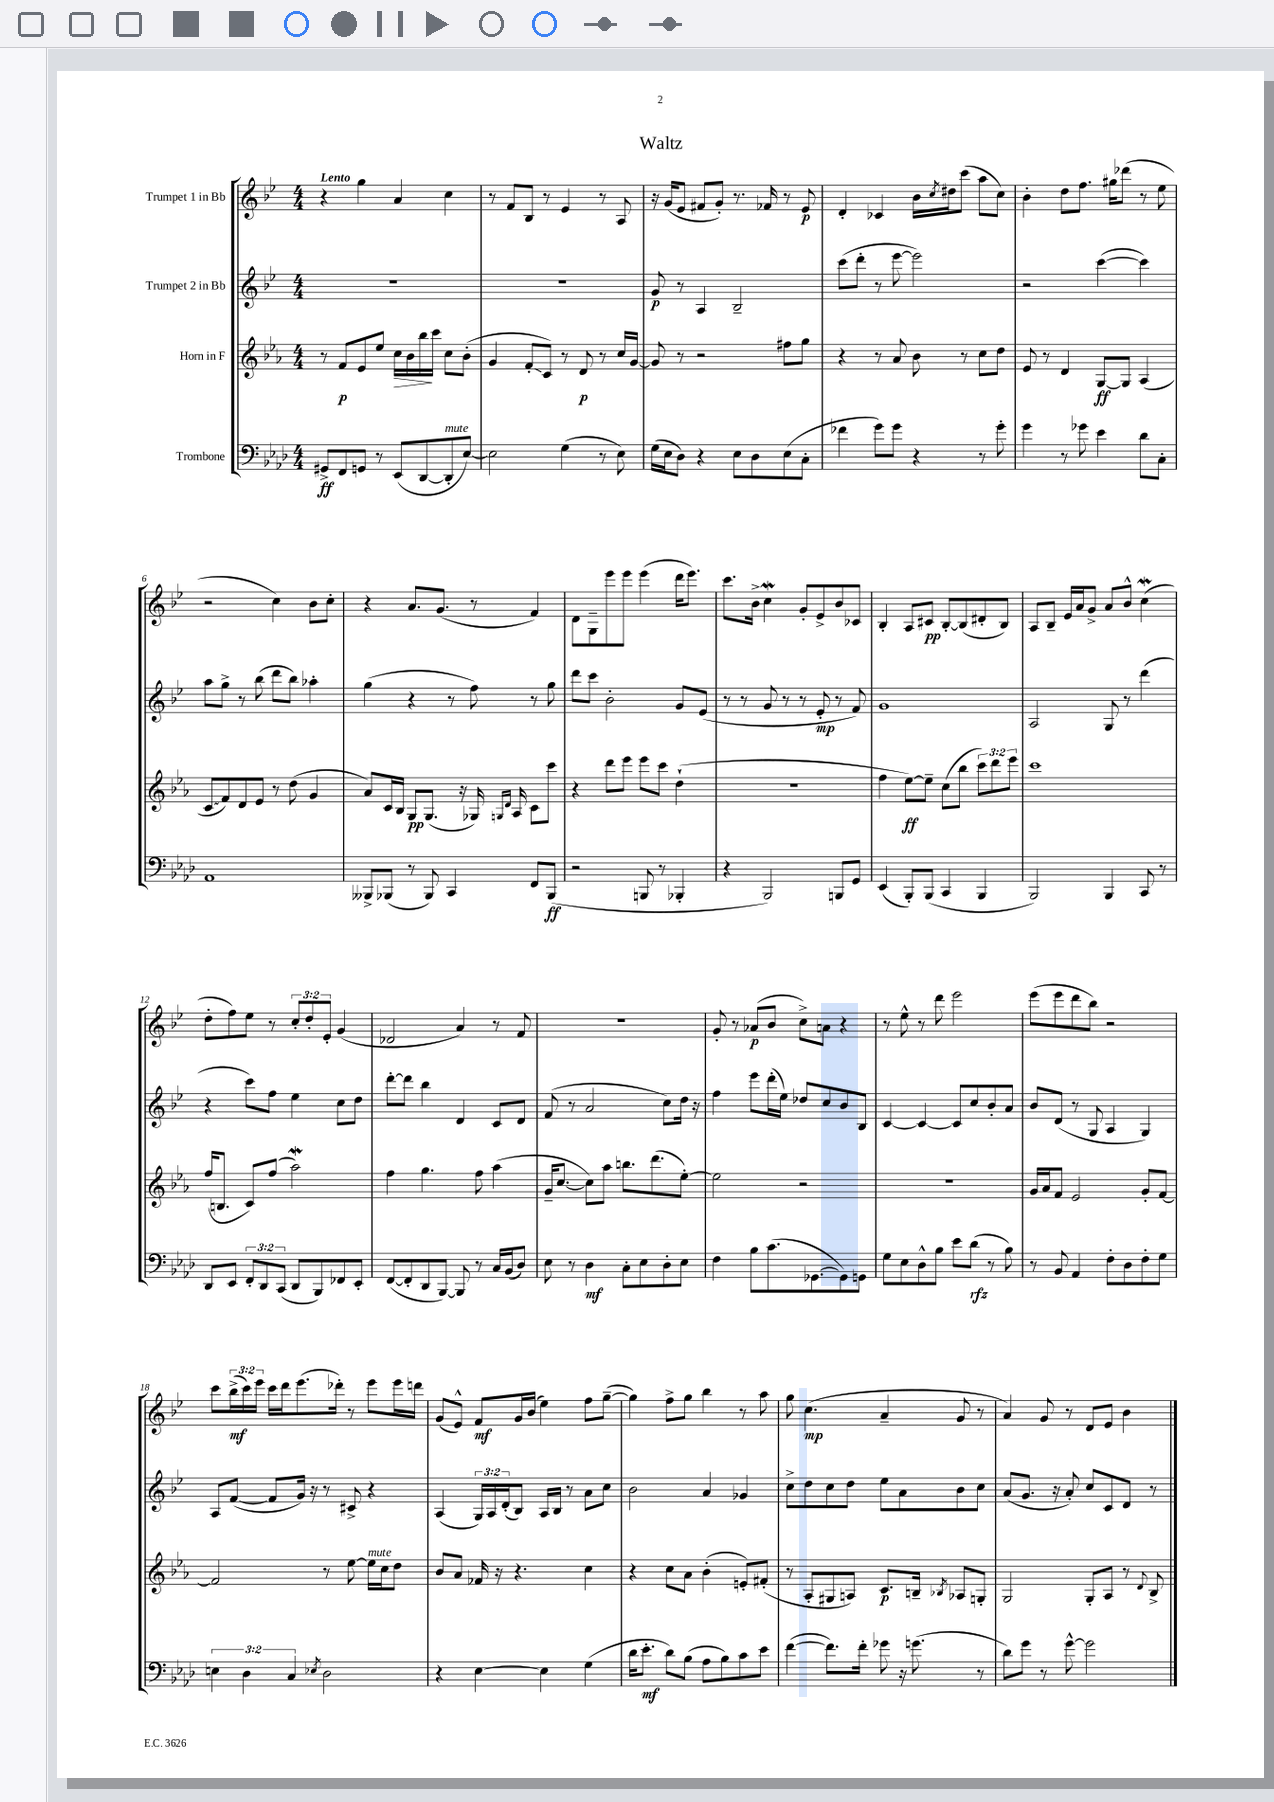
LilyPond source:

\header { title = "Waltz" }
<<
\new StaffGroup <<
\new Staff = "s0" \with { instrumentName = "Trumpet 1 in Bb" } {
    \clef treble \key bes \major \numericTimeSignature \time 4/4 \override Staff.TupletNumber.text = #tuplet-number::calc-fraction-text \tempo "Lento"
    r4 g''4 a'4 c''4 |
    r8 f'8 bes8 r8 ees'4 r8 a8 |
    r16 g'16( ees'8 fis'8 g'8-.) r8. fes'16 r8 ees'8\p |
    d'4-. ces'4 bes'16 \acciaccatura { c''8 } dis''16 c'''8( a''8 c''8) |
    bes'4-. d''8 f''8. gis''16 des'''8( r8 ees''8 |
    r2 c''4) bes'8 c''8-. |
    r4 a'8. g'8.( r8 f'4) |
    d'8 g8-- ees'''8 ees'''8 ees'''4( d'''16 ees'''8.) |
    c'''8. bes'16-> c''4\mordent g'8-. ees'8-> bes'8 ces'8 |
    bes4-. a8 cis'8\pp bes8~-. bes8( dis'8-. bes8) |
    a8 bes8-- ees'16 a'16 g'8-> a'8 bes'8-^ c''4\mordent( |
    d''8-. f''8) ees''8 r8 \tuplet 3/2 { c''8-. d''8-. ees'8-. } g'4( |
    des'2 a'4) r8 f'8 |
    R1 |
    g'8-. r8 aes'8\p( bes'8 c''8->) a'8 r4 |
    r8 ees''8-^ r8 d'''8 ees'''2 |
    ees'''8( ees'''8 d'''8 bes''8) r2 |
    c'''8 \tuplet 3/2 { bes''16->\mf( c'''16) ees'''16 } c'''16 d'''16 ees'''8.( des'''16-.) r8 ees'''8 ees'''16 d'''16 |
    g'8( ees'8-^) f'8\mf g'16 bes'16( ees''4) f''8 g''8~--( |
    g''4) f''8-> g''8 bes''4 r8 a''8 |
    g''8 c''4.\mp( a'4-- g'8 r8 |
    a'4) g'8 r8 d'8 ees'8 bes'4 \bar "|." |
}
\new Staff = "s1" \with { instrumentName = "Trumpet 2 in Bb" } {
    \clef treble \key bes \major \numericTimeSignature \time 4/4 \override Staff.TupletNumber.text = #tuplet-number::calc-fraction-text
    r1 |
    R1 |
    g'8\p r8 a4 bes2-- |
    c'''8( d'''8-. r8 ees'''8~ ees'''2) |
    r2 c'''4~( c'''4) |
    a''8 g''8-> r8 bes''8( d'''8 bes''8) aes''4-. |
    g''4( r4 r8 f''8) r8 g''8 |
    d'''8 c'''8 bes'2-. g'8 ees'8( |
    r8 r8 g'8 r8 r8 ees'8-.\mp r8 f'8) |
    g'1 |
    a2 g8 r8 d'''4( |
    r4 c'''8) f''8 ees''4 c''8 d''8 |
    d'''8~-. d'''8 bes''4 d'4 c'8 d'8 |
    f'8( r8 a'2 c''8) d''16 r16 |
    f''4 ees'''8 d'''16-.( ees''16) des''8 c''8 bes'8 bes8 |
    c'4~ c'4~ c'8 c''8 bes'8-. a'8 |
    bes'8 d'8( r8 g8 a4 g4) |
    a8 f'8~( f'8 g'16) r16 r8 cis'8-> r4 |
    a4( \tuplet 3/2 { g16) a16 d'16-.( } bes8) a16 bes16 r8 a'8 c''8 |
    bes'2 a'4 ges'4 |
    c''8-> d''8 c''8 d''8 ees''8 a'8 bes'8 c''8 |
    a'8( g'8. r16 a'8-.) c''8 c'8 d'8 r8 \bar "|." |
}
\new Staff = "s2" \with { instrumentName = "Horn in F" } {
    \clef treble \key ees \major \numericTimeSignature \time 4/4 \override Staff.TupletNumber.text = #tuplet-number::calc-fraction-text
    r8 f'8\p ees'8 ees''8 c''16\> bes'16 bes''16\! c'''16 c''8 bes'8-.( |
    g'4 f'8-.\glissando c'8) r8 d'8\p r8 c''16 g'16~ |
    g'8 r8 r2 fis''8 g''8 |
    r4 r8 aes'8 bes'8 r8 c''8 d''8 |
    ees'8 r8 d'4 g8~\ff g8 aes4( |
    \once \override Glissando.style = #'zigzag c'8\glissando f'8) d'8 ees'8 r8 d''8( g'4 |
    aes'8) c'16 bes16 g8\pp g8.( r16 ges16) \grace { g16 d'16 } aes16 c'8 c'''8 |
    r4 d'''8 ees'''8 ees'''8 c'''8 d''4-!( |
    R1 |
    f''4 ees''8~\ff) ees''8-- c''8( bes''8 \tuplet 3/2 { c'''8) d'''8 ees'''8 } |
    c'''1 |
    f''16( b8. c'8) f''8( aes''2\mordent) |
    f''4 g''4. f''8 aes''4( |
    g'16-- c''8.~ c''8) aes''8 b''8. d'''8.( ees''8~-.) |
    ees''2 r2 |
    R1 |
    g'16 aes'16 f'8 ees'2 g'8-. f'8~ |
    f'2 r8 ees''8~ ees''16^\markup { \italic "mute" } c''16 d''8 |
    bes'8 aes'8 fes'16 r16 r4. c''4 |
    r4 c''8 aes'8 bes'4-.( e'8-.) fis'8-.( |
    r8 aes8-. gis8 a8) c'8.\p b16-- \acciaccatura { bes8 } aes8 g8-. |
    g2 g8-. aes8 r8 \appoggiatura { d'8 } bes8-> \bar "|." |
}
\new Staff = "s3" \with { instrumentName = "Trombone" } {
    \clef bass \key aes \major \numericTimeSignature \time 4/4 \override Staff.TupletNumber.text = #tuplet-number::calc-fraction-text
    gis,8->\ff f,8 g,8 r8 ees,8( des,8~ des,8-.^\markup { \italic "mute" } ees8~) |
    ees2 g4( r8 ees8) |
    g16( ees16 des8) r4 ees8 des8 ees8( c8-. |
    fes'4 g'8) g'8 r4 r8 g'8-. |
    g'4 r8 ges'8 ees'4 des'8 c8-. |
    aes,1 |
    beses,,8-> bes,,8( r8 bes,,8) c,4 f,8 bes,,8\ff( |
    r2 b,,8 r8 bes,,4-. |
    r4 bes,,2) b,,8 g,8 |
    ees,4( bes,,8-.) bes,,8( c,4 bes,,4 |
    bes,,2) bes,,4 c,8 r8 |
    des,8 ees,8 \tuplet 3/2 { f,8-. des,8 c,8( } des,8 bes,,8) fes,8 ees,8-. |
    f,8~( f,8-. des,8 bes,,8~) bes,,8 r8 c16 bes,16( des8) |
    ees8 r8 des4\mf c8-. ees8 des8-. ees8 |
    f4 bes8 c'8.( ges,8.~ ges,8) g,8 |
    g8 ees8 des8-^ bes8 ees'8 des'8\rfz( r8 bes8) |
    r8 bes,8 aes,4 f8-. des8 f8-. g8 |
    \tuplet 3/2 { e4 des4 c4 } \acciaccatura { ees8 } des2 |
    r4 ees4~ ees4 g4( |
    des'16 ees'8.-.\mf des'8) bes8( aes8 bes8) c'8 ees'8 |
    f'4~( f'8.) f'16-. ges'8 r16 g'8.( r8 |
    des'8) g'8 r8 g'8~-^ g'2 \bar "|." |
}
>>
>>
